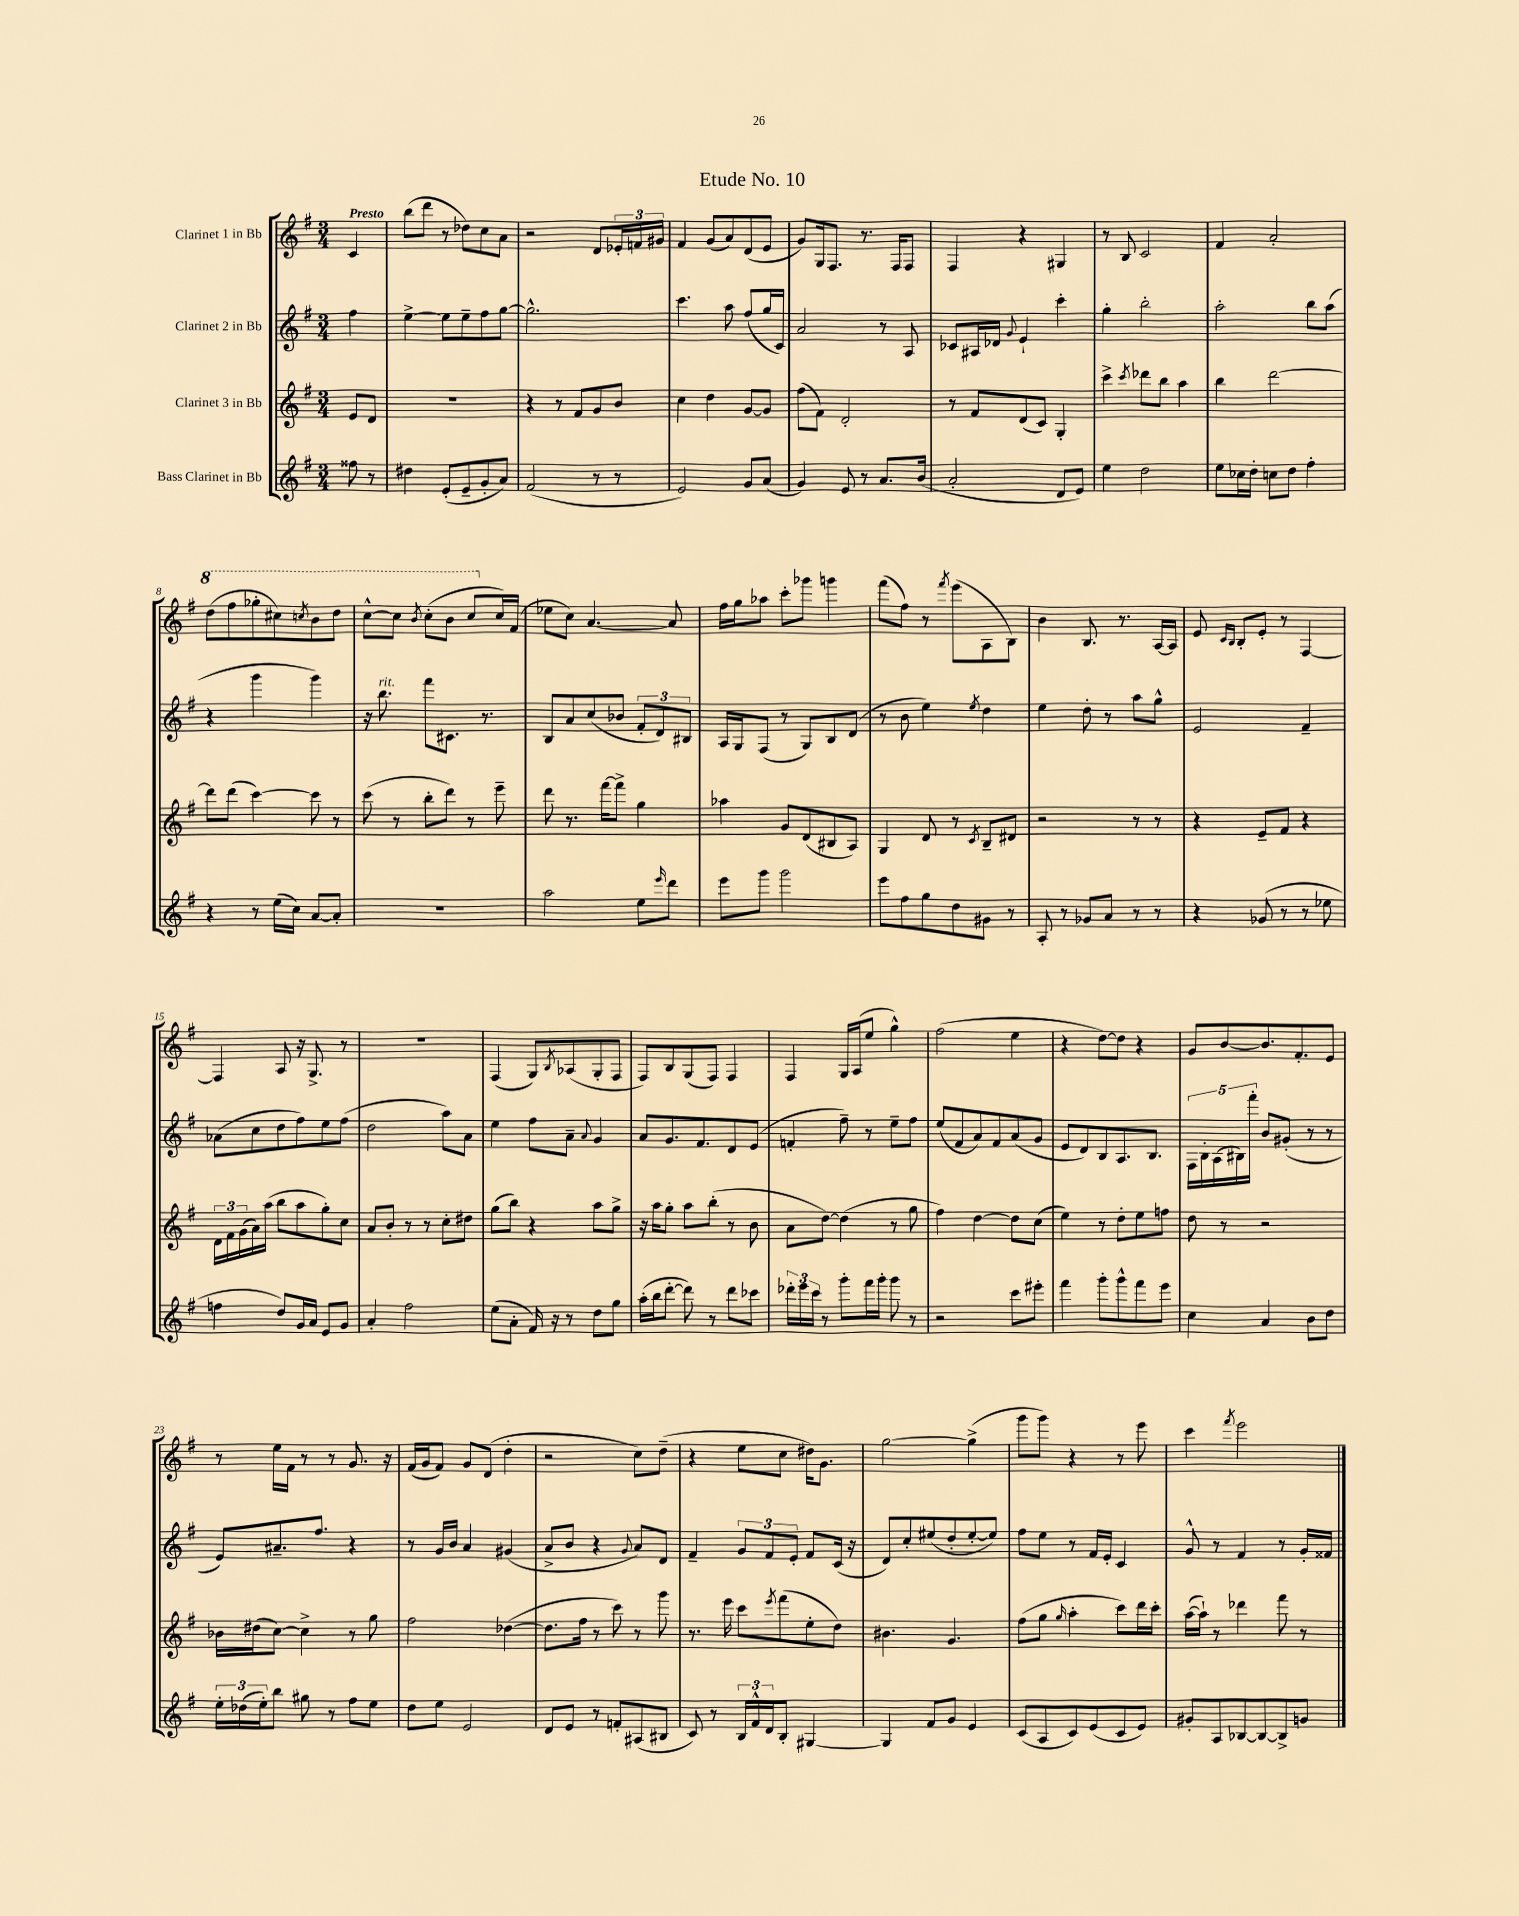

**kern	**kern	**kern	**kern
*part4	*part3	*part2	*part1
*staff4	*staff3	*staff2	*staff1
*I"Bass Clarinet in Bb	*I"Clarinet 3 in Bb	*I"Clarinet 2 in Bb	*I"Clarinet 1 in Bb
*clefG2	*clefG2	*clefG2	*clefG2
*k[f#]	*k[f#]	*k[f#]	*k[f#]
*M3/4	*M3/4	*M3/4	*M3/4
=	=	=	=
!	!	!	!LO:TX:a:B:t=Presto
8ff##X\	8e/L	4ff#\	4c/
8r	8d/J	.	.
=1	=1	=1	=1
4dd#X\	2.r	[4ee^\	(8bb\L
.	.	.	8ddd\J
(8e'/L	.	8ee\L]	8r
8e~/	.	8ee~\	8dd-X\L)
8g'/	.	8ff#\	8cc\
8a/J)	.	[8gg\J	8a\J
=2	=2	=2	=2
(2f#/	4r	2.gg^^\]	2r
.	8r	.	.
.	8f#/L	.	.
8r	8g/	.	8d/L
8r	8b/J	.	24e-X'/L
.	.	.	24fn/
.	.	.	24g#X/JJ
=3	=3	=3	=3
2e/)	4cc\	4.ccc\	4f#/
.	4dd\	.	(8g/L
.	.	8aa\	8a/)
8g/L	[8g/L	(8ff#/L	(8d/
(8a/J	8g/J]	16gg/L	8e/J
.	.	16c/JJ)	.
=4	=4	=4	=4
4g/)	(8ff#\L	2a/	8g/L)
.	8f#\J)	.	16G/k
.	.	.	8.F#/J
8e/	2d'/	.	.
8r	.	.	8.r
8.a/L	.	8r	.
.	.	.	16F#/KL
.	.	8A/	8F#/J
(16b/Jk	.	.	.
=5	=5	=5	=5
2a'/	8r	8c-X/L	4F#/
.	8f#/L	16A#X/L	.
.	.	16d-X/JJ	.
.	.	8qqg/	.
.	(8d/	4e`/	4r
.	8c/J)	.	.
8d/L	4G'/	4ccc'\	4G#X/
8e/J)	.	.	.
=6	=6	=6	=6
4ee\	4ccc^\	4gg'\	8r
.	.	.	8B/
.	8qccc/	.	.
2dd\	8ddd-X\L	2bb'\	2c/
.	8bb\J	.	.
.	4aa\	.	.
=7	=7	=7	=7
8ee\L	4bb\	2aa'\	4f#/
16cc-X\L	.	.	.
16dd'\JJ	.	.	.
8ccn\L	[2ddd\	.	2a'/
8dd\J	.	.	.
4ff#'\	.	8bb\L	.
.	.	(8aa\J	.
!!LO:LB:g=z
=8	=8	=8	=8
*	*	*	*8va
4r	8ddd\L]	4r	(8ddd\L
.	(8ddd\J	.	8fff#\
8r	[4ccc\)	4ggg\	8ggg-X'\
(16ee\LL	.	.	8ccc#X\)
16cc\JJ)	.	.	.
.	.	.	8qcccn/
[8a/L	8ccc\]	4ggg\)	8bb\
8a'/J]	8r	.	8ddd\J
=9	=9	=9	=9
2.r	(8ccc\	16r	[8ccc^^\L
!	!	!LO:TX:a:i:t=rit.	!
.	.	8.bb\	.
.	8r	.	8ccc\J]
.	.	.	8qbb/
.	8bb'\L	8fff#\L	(8ccc'\L
.	8ddd\J)	8.c#X\J	8bb\J
.	8r	.	8ccc/L
.	.	8.r	.
*	*	*	*X8va
.	8eee~\	.	16cc/L)
.	.	.	(16f#/JJ
=10	=10	=10	=10
2aa\	8ddd\	8B/L	8ee-X\L
.	8.r	8a/	8cc\J)
.	.	(8cc/	[4.a/
.	[16fff#\KL	.	.
.	8fff#^\J]	8b-X/J	.
8ee\L	4gg\	12f#'/L	.
.	.	12d/)	.
16qqeee/	.	.	.
8ddd\J	.	.	8a/]
.	.	12B#X/J	.
=11	=11	=11	=11
8eee\L	4aa-X\	16A/LL	16ff#\LL
.	.	16G/J	16gg\J
8ggg\J	.	(8F#/J	8aa-X\J
2ggg\	8g/L	8r	8ccc'\L
.	(8d/	8G/L)	8ggg-X\J
.	8B#X/	8B/	4gggn\
.	8A/J)	(8d/J	.
=12	=12	=12	=12
8eee\L	4G/	8r	(8fff#\L
8ff#\	.	8b\	8ff#\J)
8gg\	8d/	4ee\)	8r
.	.	.	8qfff#/
8dd\	8r	.	(8eee\L
.	8qc/	8qee/	.
8g#X\J	8B~/L	4dd\	8A\
8r	8d#X/J	.	8B\J)
=13	=13	=13	=13
8A'/	2r	4ee\	4b\
8r	.	.	.
8g-X/L	.	8dd'\	8.B/
8a/J	.	8r	.
.	.	.	8.r
8r	8r	8aa\L	.
8r	8r	8gg^^\J	[16A/LL
.	.	.	16A/JJ]
=14	=14	=14	=14
4r	4r	2e/	8e/
.	.	.	16qqc/LL
.	.	.	16qqB/JJ
.	.	.	8B'/L
(8g-X/	8e~/L	.	8e'/J
8r	8f#/J	.	8r
8r	4r	4f#~/	[4F#/
8ee-X\	.	.	.
!!LO:LB:g=z
=15	=15	=15	=15
4ffn\	24d\LL	(8a-X\L	4F#/]
.	24f#\	.	.
.	(24g\	.	.
.	16a\)	8cc\	.
.	(16aa\JJ	.	.
8dd/L)	8bb\L	8dd\	8A/
16g/L	8aa\	8ff#\)	16r
16a/JJ	.	.	8.G^/
8e/L	8gg'\)	8ee\	.
8g/J	8cc\J	(8ff#\J	8r
=16	=16	=16	=16
4a'/	8a/L	2dd\	2.r
.	8b'/J	.	.
2ff#\	8r	.	.
.	8r	.	.
.	8cc'\L	8aa\L)	.
.	8dd#X\J	8a\J	.
=17	=17	=17	=17
(8ee\L	(8gg\L	4ee\	(4F#/
8a'\J	8bb\J)	.	.
16f#/)	4r	8ff#\L	8G/L)
16r	.	.	.
.	.	.	8qB/
8r	.	8a~\J	(8A-X/
.	.	8qqa/	.
8dd\L	8aa\L	4g/	8G'/
8gg\J	8gg^\J	.	8F#/J
=18	=18	=18	=18
(16aa'\LL	16r	8a/L	8F#/L)
16bb\J	16aa\KL	.	.
[8ddd'\J	8gg'\J	8.g/	8B/
8ddd\])	8aa\L	.	(8G/
.	.	8.f#/	.
8r	(8bb'\J	.	8F#/J)
8ddd\L	8r	8d/	4F#/
8ccc-X\J	8b\	(8e/J	.
=19	=19	=19	=19
24ddd-X'\LL	8a\L	4fn'/	4F#/
24eee\	.	.	.
24ccc\JJ	.	.	.
8r	[8dd\J)	.	.
8ggg'\L	(4dd\]	8ff#~\)	16G/LL
.	.	.	(16A/J
16fff#\L	.	8r	8ee/J
16ggg'\JJ	.	.	.
8ggg\	8r	8ee~\L	4gg^^\)
8r	8gg\	8ff#\J	.
=20	=20	=20	=20
2r	4ff#\)	(8ee/L	(2ff#\
.	.	8f#/	.
.	[4dd\	8a/)	.
.	.	8f#/	.
8ccc\L	8dd\L]	(8a/	4ee\
8eee#X'\J	(8cc\J	8g/J	.
=21	=21	=21	=21
4fff#\	4ee\)	8e/L	4r
.	.	8d/)	.
8ggg'\L	8r	8B/	[8dd\L)
8ggg^^\	8dd'\L	8.A/	8dd\J]
8fff#\	8ee\	.	4r
.	.	8.B/J	.
8eee\J	8ffn\J	.	.
=22	=22	=22	=22
4cc\	8dd\	20F#\LL	8g/L
.	.	20B'\	.
.	.	(20A\	.
.	8r	.	[8b/
.	.	20B#X\)	.
.	.	20fff#'\JJ	.
4a/	2r	8b/L	8.b/]
.	.	(8g#X'/J	.
.	.	.	8.f#'/
8b\L	.	8r	.
8dd\J	.	8r	8e/J
!!LO:LB:g=z
=23	=23	=23	=23
24ee'\LL	16b-X\LL	8e/L)	8r
(24dd-X\	.	.	.
.	(16dd#X\J	.	.
24ee'\J)	.	.	.
8bb\J	[8cc\J)	8.a#X~/	16ee\LL
.	.	.	16f#\JJ
8gg#X\	4cc^\]	.	8r
.	.	8.ff#/J	.
8r	.	.	8r
8ff#\L	8r	4r	8.g/
8ee\J	8gg\	.	.
.	.	.	16r
=24	=24	=24	=24
8dd\L	2ff#\	8r	(16f#/LL
.	.	.	16g/J
8ee\J	.	16g/LL	8f#/J)
.	.	16b/JJ	.
2e/	.	4a/	8g/L
.	.	.	(8d/J
.	([4dd-X\	(4g#X/	4dd'\
=25	=25	=25	=25
8d/L	8.dd-\L]	8a^/L	2r
8e/J	.	8b/J	.
.	16ff#\Jk	.	.
8r	8r	4r	.
8fn'/L	8ccc\)	.	.
.	.	8qqg/	.
(8A#X/	8r	8a/L)	8cc\L)
8B#X/J	8ggg\	8d/J	(8dd~\J
=26	=26	=26	=26
8c/)	8.r	4f#~/	4r
8r	.	.	.
.	16eee\	.	.
24B/LL	8ccc\L	12g/L	8ee\L
24f#^^/	.	.	.
24d/J	.	12f#/	.
.	8qeee/	.	.
8B'/J	(8fff#\	.	8cc\J
.	.	12e'/J	.
[4G#X/	8ee'\	8f#/L	16dd#X\KL)
.	.	.	8.g\J
.	8dd\J)	(16c/Jk	.
.	.	16r	.
=27	=27	=27	=27
4G#/]	4.b#X\	8d/L)	[2gg\
.	.	8cc'/	.
8f#/L	.	(8ee#X/	.
8g/J	4.g/	8dd'/	.
4e/	.	[8ee#'/	(4gg^\]
.	.	8ee#/J])	.
=28	=28	=28	=28
(8c/L	(8ff#\L	8ff#\L	8ggg\L
8A/	8gg\J	8ee\J	8ggg\J)
.	16qqgg/	.	.
8c/)	4aa'\	8r	4r
(8e/	.	16f#/LL	.
.	.	16e'/JJ	.
8c/	8ccc\L)	4c/	8r
8e/J)	16ddd\L	.	8eee\
.	16ccc'\JJ	.	.
=29	=29	=29	=29
8g#X'/L	([16aa\LL	8g^^/	4ccc\
.	16aa`\JJ])	.	.
8A/	8r	8r	.
.	.	.	8qfff#/
[8B-X/	4ddd-X\	4f#/	2eee\
8B-/_	.	.	.
8B-^/]	8fff#\	8r	.
8gn/J	8r	16g'/LL	.
.	.	16f##X/JJ	.
==	==	==	==
*-	*-	*-	*-
